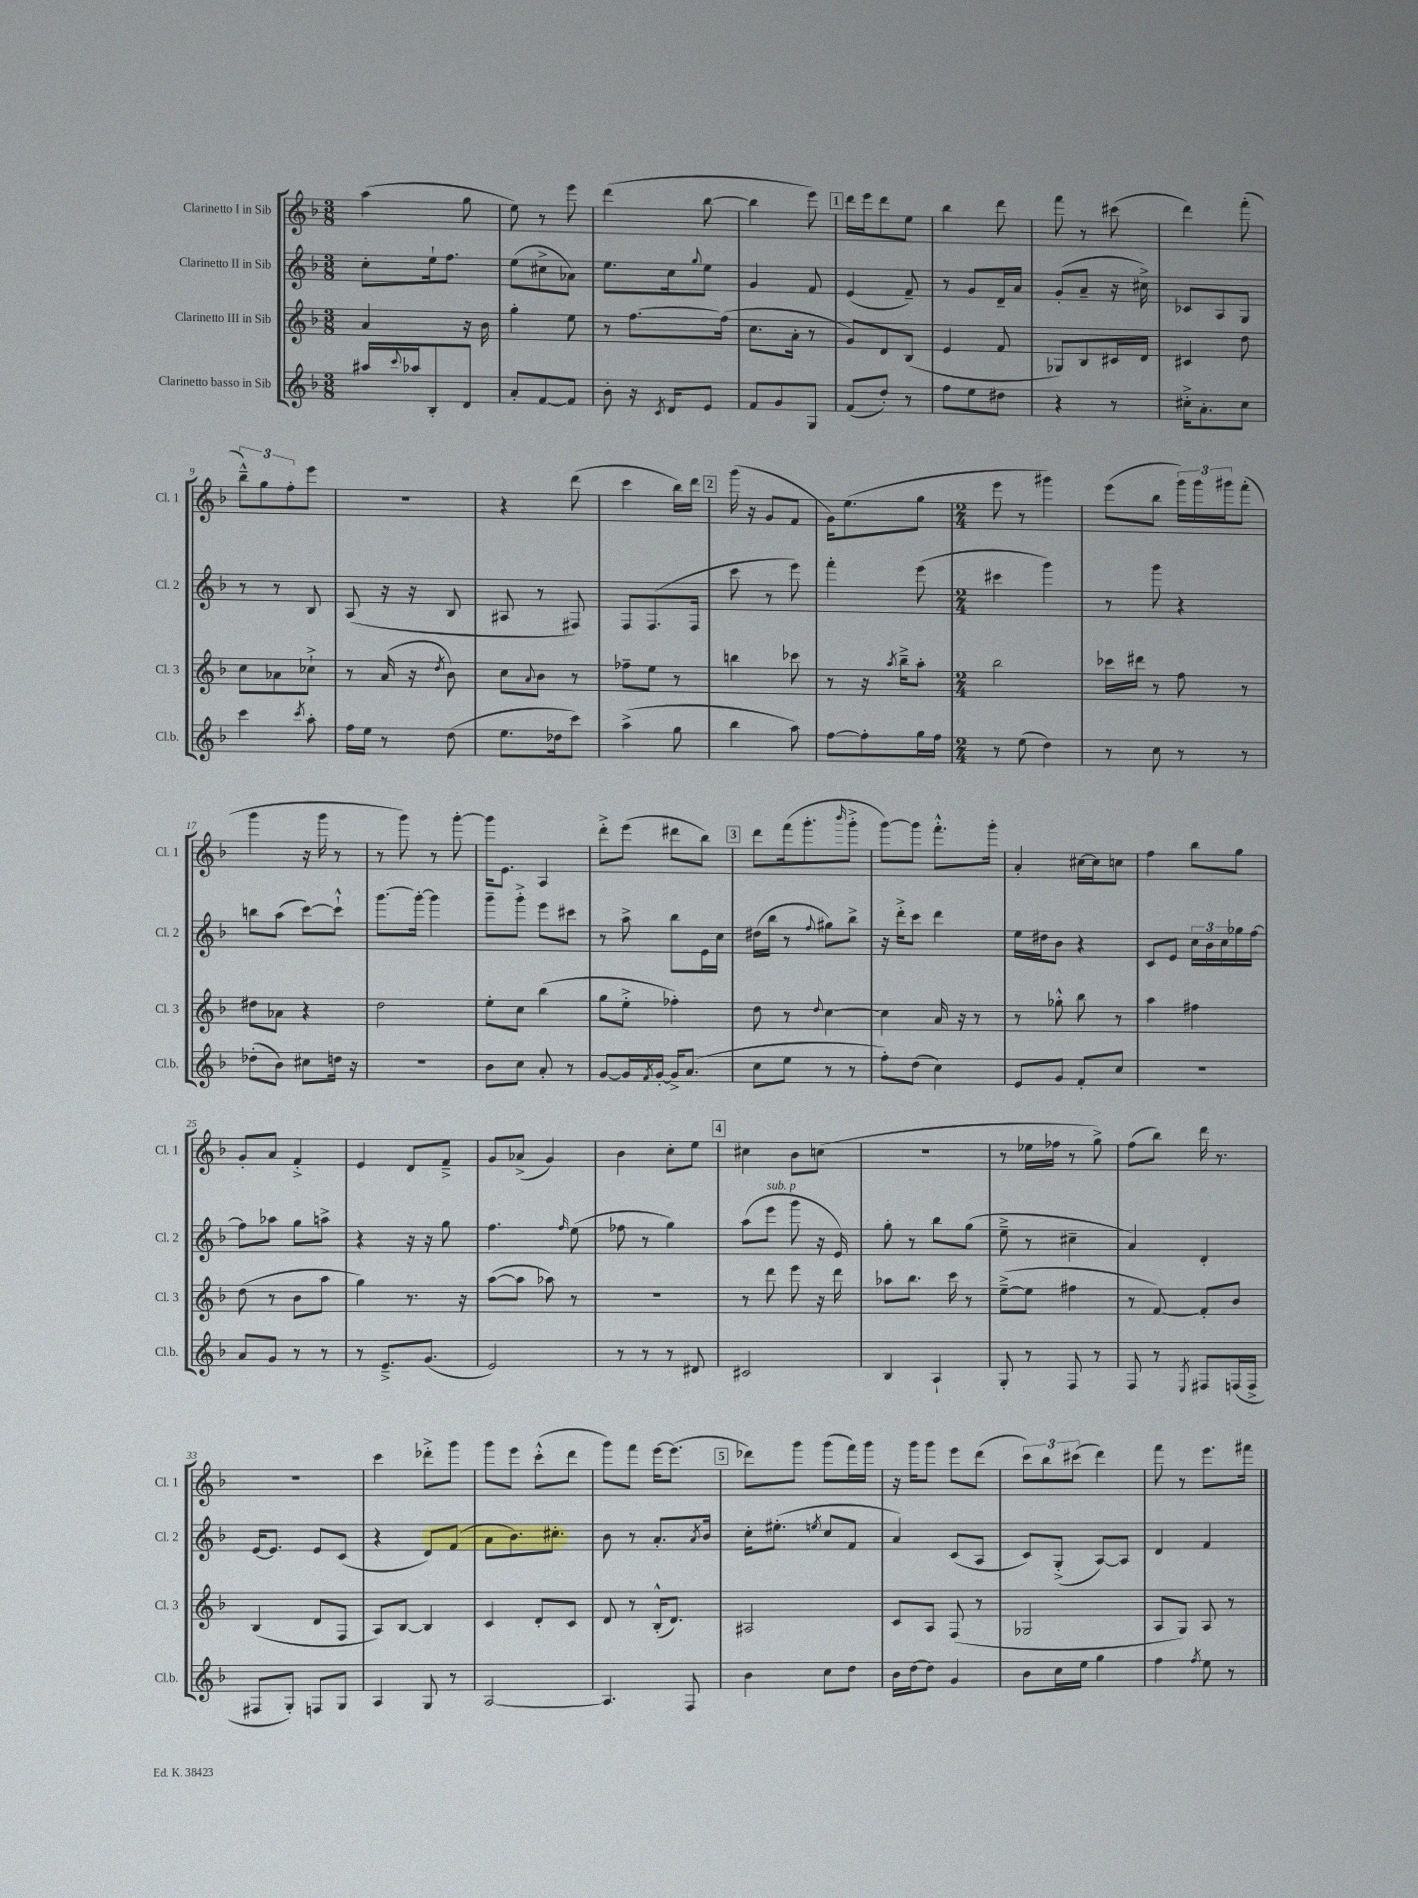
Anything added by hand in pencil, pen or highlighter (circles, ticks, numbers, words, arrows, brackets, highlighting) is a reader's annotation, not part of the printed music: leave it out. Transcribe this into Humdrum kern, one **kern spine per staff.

**kern	**kern	**kern	**kern
*part4	*part3	*part2	*part1
*staff4	*staff3	*staff2	*staff1
*I"Clarinetto basso in Sib	*I"Clarinetto III in Sib	*I"Clarinetto II in Sib	*I"Clarinetto I in Sib
*I'Cl.b.	*I'Cl. 3	*I'Cl. 2	*I'Cl. 1
*clefG2	*clefG2	*clefG2	*clefG2
*k[b-]	*k[b-]	*k[b-]	*k[b-]
*M3/8	*M3/8	*M3/8	*M3/8
=1	=1	=1	=1
16aa#X/LL	4a/	8cc'\L	(4aa\
8qqccc/	.	.	.
16aa-X/J	.	.	.
8B-'/	.	16ee`\k	.
.	.	8.ff\J	.
8d/J	16r	.	8gg\
.	16b-\	.	.
=2	=2	=2	=2
8a'/L	4gg'\	(8ee\L	8ee\)
[8f/	.	8cc#X^\	8r
8f/J]	8ee\	8a-X\J)	8eee\
=3	=3	=3	=3
8b-'\	8r	8.ee\L	(4ddd\
16r	[8.ff\L	.	.
8qc/	.	.	.
16d/KL	.	16cc\k	.
.	.	8qqgg/	.
8e/J	.	8ee\J	[8bb-\
.	(16ff\Jk]	.	.
=4	=4	=4	=4
8f/L	8.cc\L	4g/	4bb-\]
8g/	.	.	.
.	16a'\Jk	.	.
8G/J	8r	8f/	8eee\)
!!LO:REH:place=s1:t=1
=5	=5	=5	=5
(8f/L	8g/L)	(4e/	16ddd\LL
.	.	.	16eee\J
8dd'/J)	8d/	.	8ddd\
8r	(8B-/J	8f~/)	8ee\J
=6	=6	=6	=6
8ff\L	4e/	8r	4bb-\
8ee\	.	8g/L	.
8dd#X\J	8f/	16d~/L	8ddd\
.	.	16a/JJ	.
=7	=7	=7	=7
4r	8G-X/L)	(8g'/L	8fff\
.	8B-/	8a~/J	8r
8r	16c#X/L	16r	(8ccc#X\
.	16d/JJ	16cc#X^\)	.
=8	=8	=8	=8
16cc#X'^\KL	4c#X/	8c-X/L	4ddd\)
8.a'\	.	.	.
.	.	8A/	.
8cc#\J	8dd\	8G/J	(8fff'\
!!LO:LB:g=z
=9	=9	=9	=9
4ccc\	8cc\L	8r	12bb-~^^\L)
.	.	.	12gg\
.	8a-X\	8r	.
.	.	.	12ff'\
8qccc/	.	.	.
8aa'\	8cc-X`^\J	8B-/	8eee\J
=10	=10	=10	=10
16ff\LL	8r	(8A/	4.r
16ee\JJ	.	.	.
8r	(16a/	16r	.
.	16r	16r	.
.	8qdd/	.	.
(8dd\	8b-\)	8B-/	.
=11	=11	=11	=11
8.ee\L	8cc\L	8A#X/	4r
.	8qqa/	.	.
.	8b-\J	8r	.
16dd-X\k	.	.	.
8ccc\J)	8r	8F#X/)	(8ddd\
=12	=12	=12	=12
(4aa^\	8ff-X~\L	8F/L	4ccc\
.	8ee\J	(8.F/	.
8gg\	8r	.	16bb-\LL)
.	.	16F/Jk	16ddd\JJ
!!LO:REH:place=s1:t=2
=13	=13	=13	=13
4bb-\	4bbn\	8ccc\	(16ggg\
.	.	.	16r
.	.	8r	8g/L
8aa\)	8ccc-X\	8eee\)	8f/J
=14	=14	=14	=14
[8ff\L	8r	4fff'\	16g\KL)
.	.	.	(8.ee\
8ff'\]	16r	.	.
.	8qaa/	.	.
.	16bb-~^\KL	.	.
16gg\L	8aa'\J	(8eee\	8gg\J
16ff\JJ	.	.	.
=15	=15	=15	=15
*M2/4	*M2/4	*M2/4	*M2/4
8r	2bb-\	4ccc#X\	8eee\
(8ee\	.	.	8r
4dd\)	.	4ggg\)	4ggg#X\)
=16	=16	=16	=16
8r	16ccc-X\LL	8r	(8eee\L
.	16ddd#X\JJ	.	.
8cc\	8r	8ggg\	8bb-\J
8r	8ff\	4r	24ggg\LL)
.	.	.	24ggg\
.	.	.	24ggg#X\J
8r	8r	.	(8fff'\J
!!LO:LB:g=z
=17	=17	=17	=17
(8dd-X'\L	8dd#X\L	8bbn\L	4ggg\
8b-\J)	8a-X\J	(8aa\J	.
8cc#X\L	4r	[8ccc\L)	16r
.	.	.	16ggg\
16ddn\Jk	.	8ccc`^^\J]	8r
16r	.	.	.
=18	=18	=18	=18
2r	2dd\	[8.ggg\L	8r
.	.	.	8ggg\)
.	.	16ggg'\Jk_	.
.	.	4ggg\]	8r
.	.	.	[8ggg'\
=19	=19	=19	=19
8b-\L	8ee'\L	8ggg~\L	16ggg\KL]
.	.	.	8.e\J
8cc\J	8cc\J	8ggg'^\J	.
8a'/	(4bb-\	8eee\L	4A/
8r	.	8ccc#X\J	.
=20	=20	=20	=20
[8g/L	8gg\L	8r	8ddd'^\L
16g/L]	8ee'^\J	8aa^\	(8eee\J
8qf/	.	.	.
[16g'/JJ	.	.	.
16g^/KL]	4ff-X'\)	8bb-\L	8ddd#X\L
(8.a/J	.	.	.
.	.	16e\L	8bb-\J)
.	.	16cc\JJ	.
!!LO:REH:place=s1:t=3
=21	=21	=21	=21
8cc\L	8dd\	(16dd#X\LL	8ddd\L
.	.	16bb-\JJ	.
8ee\J	8r	8r	(16fff\k
.	.	.	8.ggg'\
.	8qqdd/	8qqff/	.
8r	[4cc\	8gg#X\L)	.
.	.	.	16qqbbb-/
8r	.	8bb-^\J	8ggg'^\J
=22	=22	=22	=22
8ff'\L)	4cc\]	16r	[8ggg\L)
.	.	16ddd'^\KL	.
(8dd\J	.	8ccc\J	8ggg\J]
4cc\)	16a/	4ddd\	8.fff'^^\L
.	16r	.	.
.	8r	.	.
.	.	.	16ggg'\Jk
=23	=23	=23	=23
8e/L	8r	16ee\LL	4a'/
.	.	16dd#X\J	.
8g/J	8gg-X'^^\	8b-\J	.
8f'/L	8bb-\	4r	[16cc#X\LL
.	.	.	16cc#\J]
8cc/J	8r	.	8ccn\J
=24	=24	=24	=24
2r	4aa\	8c/L	4ff\
.	.	8e/J	.
.	4ff#X\	24cc\LL	8bb-\L
.	.	24b-\	.
.	.	24cc\	.
.	.	16gg-X\	8gg\J
.	.	[16ff\JJ	.
!!LO:LB:g=z
=25	=25	=25	=25
8a/L	(8dd\	8ff\L]	8g'/L
8g/J	8r	8aa-X\J	8a/J
8r	8b-\L	8gg\L	4f'^/
8r	8aa\J	8aan^\J	.
=26	=26	=26	=26
8r	4gg\)	4r	4e/
8.e~^/L	.	.	.
.	8.r	16r	8d/L
(8.g/J	.	16r	.
.	.	8gg\	8f~^/J
.	16r	.	.
=27	=27	=27	=27
2e/)	([8aa\L	4.ff\	8g/L
.	8aa\J]	.	(8a-X^/J
.	8aa-X\)	.	4g/)
.	.	16qqff/	.
.	8r	(8ee\	.
=28	=28	=28	=28
8r	2r	8ff-X\	4b-\
8r	.	8r	.
8r	.	4gg\)	8cc'\L
8d#X/	.	.	8ee\J
!!LO:REH:place=s1:t=4
=29	=29	=29	=29
2c#X/	8r	(8aa\L	4cc#X\
!	!	!LO:TX:a:i:t=sub. p	!
.	8ddd\	8eee\J	.
.	8eee\	8ggg\	8b-\L
.	16r	16r	(8ccn\J
.	16ddd\	16e/)	.
=30	=30	=30	=30
4B-/	8aa-X\L	8gg'\	2r
.	8.bb-\J	8r	.
4A`/	.	8bb-\L	.
.	16ccc\	.	.
.	8r	(8gg\J	.
=31	=31	=31	=31
8G'/	([8ee~^\L	8ee~^\	8r
8r	8ee\J]	8r	16ee-X\LL
.	.	.	16ff-X\JJ
8F/	4ff#X\	4cc#X~\	8r
8r	.	.	8gg^\)
=32	=32	=32	=32
8F/	8r	4a/)	(8ff\L
8r	[8f/)	.	8bb-\J)
8qE/	.	.	.
8F#X/L	8f'/L]	4d'/	16ddd\
.	.	.	8.r
(16Fn/L	8b-/J	.	.
16F^/JJ	.	.	.
!!LO:LB:g=z
=33	=33	=33	=33
8F#X/L	(4B-/	[16e/KL	2r
.	.	8.e/J]	.
8G'/J)	.	.	.
8Fn/L	8d/L	8e/L	.
8G/J	8F/J	(8c/J	.
=34	=34	=34	=34
4A/	8A/L)	4r	4ccc\
.	[8B-/J	.	.
8G/	4B-/]	8d/L)	8ddd-X'^\L
8r	.	(8f/J	8ggg\J
=35	=35	=35	=35
[2A/	4c/	8a\L	8ggg\L
.	.	8.b-\)	8eee\J
.	8d'/L	.	(8ccc'^^\L
.	.	8.cc#X'\J	.
.	8c/J	.	8ddd\J
=36	=36	=36	=36
4.A/]	8d/	8b-\	8ggg\L)
.	8r	8r	8fff\J
.	(16B-'^^/KL	8.a'/L	[16eee\KL
.	8.d/J)	.	(8.eee\J]
8F/	.	.	.
.	.	8qa/	.
.	.	16b-/Jk	.
!!LO:REH:place=s1:t=5
=37	=37	=37	=37
4b-\	2A#X/	16cc'\KL	8ddd-X\L)
.	.	(8.ee#X'\J	.
.	.	.	8ggg\J
.	.	8qeen/	.
8cc\L	.	8cc/L	(8ggg\L
8dd\J	.	8f/J	16fff\L)
.	.	.	16ggg\JJ
=38	=38	=38	=38
16b-\LL	8c/L	4a/)	16r
[16dd\J	.	.	16ggg\KL
8dd\J]	8A/J	.	8ggg\J
4g/	(8F/	(8c/L	8eee\L
.	8r	8A/J	(8ddd\J
=39	=39	=39	=39
8b-\L	2G-X/	8c/L)	12ccc\L)
.	.	.	12bb-\
16cc\L	.	(8G'^/J	.
.	.	.	(12ccc#X\J
16ee\JJ	.	.	.
4gg\	.	[8A/L)	4ddd\)
.	.	8A/J]	.
=40	=40	=40	=40
4ff\	8A/L	4d/	8fff\
.	8G/J)	.	8r
8qff/	.	.	.
8ee\	8A/	4f/	8.eee\L
8r	8r	.	.
.	.	.	16fff#X\Jk
==	==	==	==
*-	*-	*-	*-
